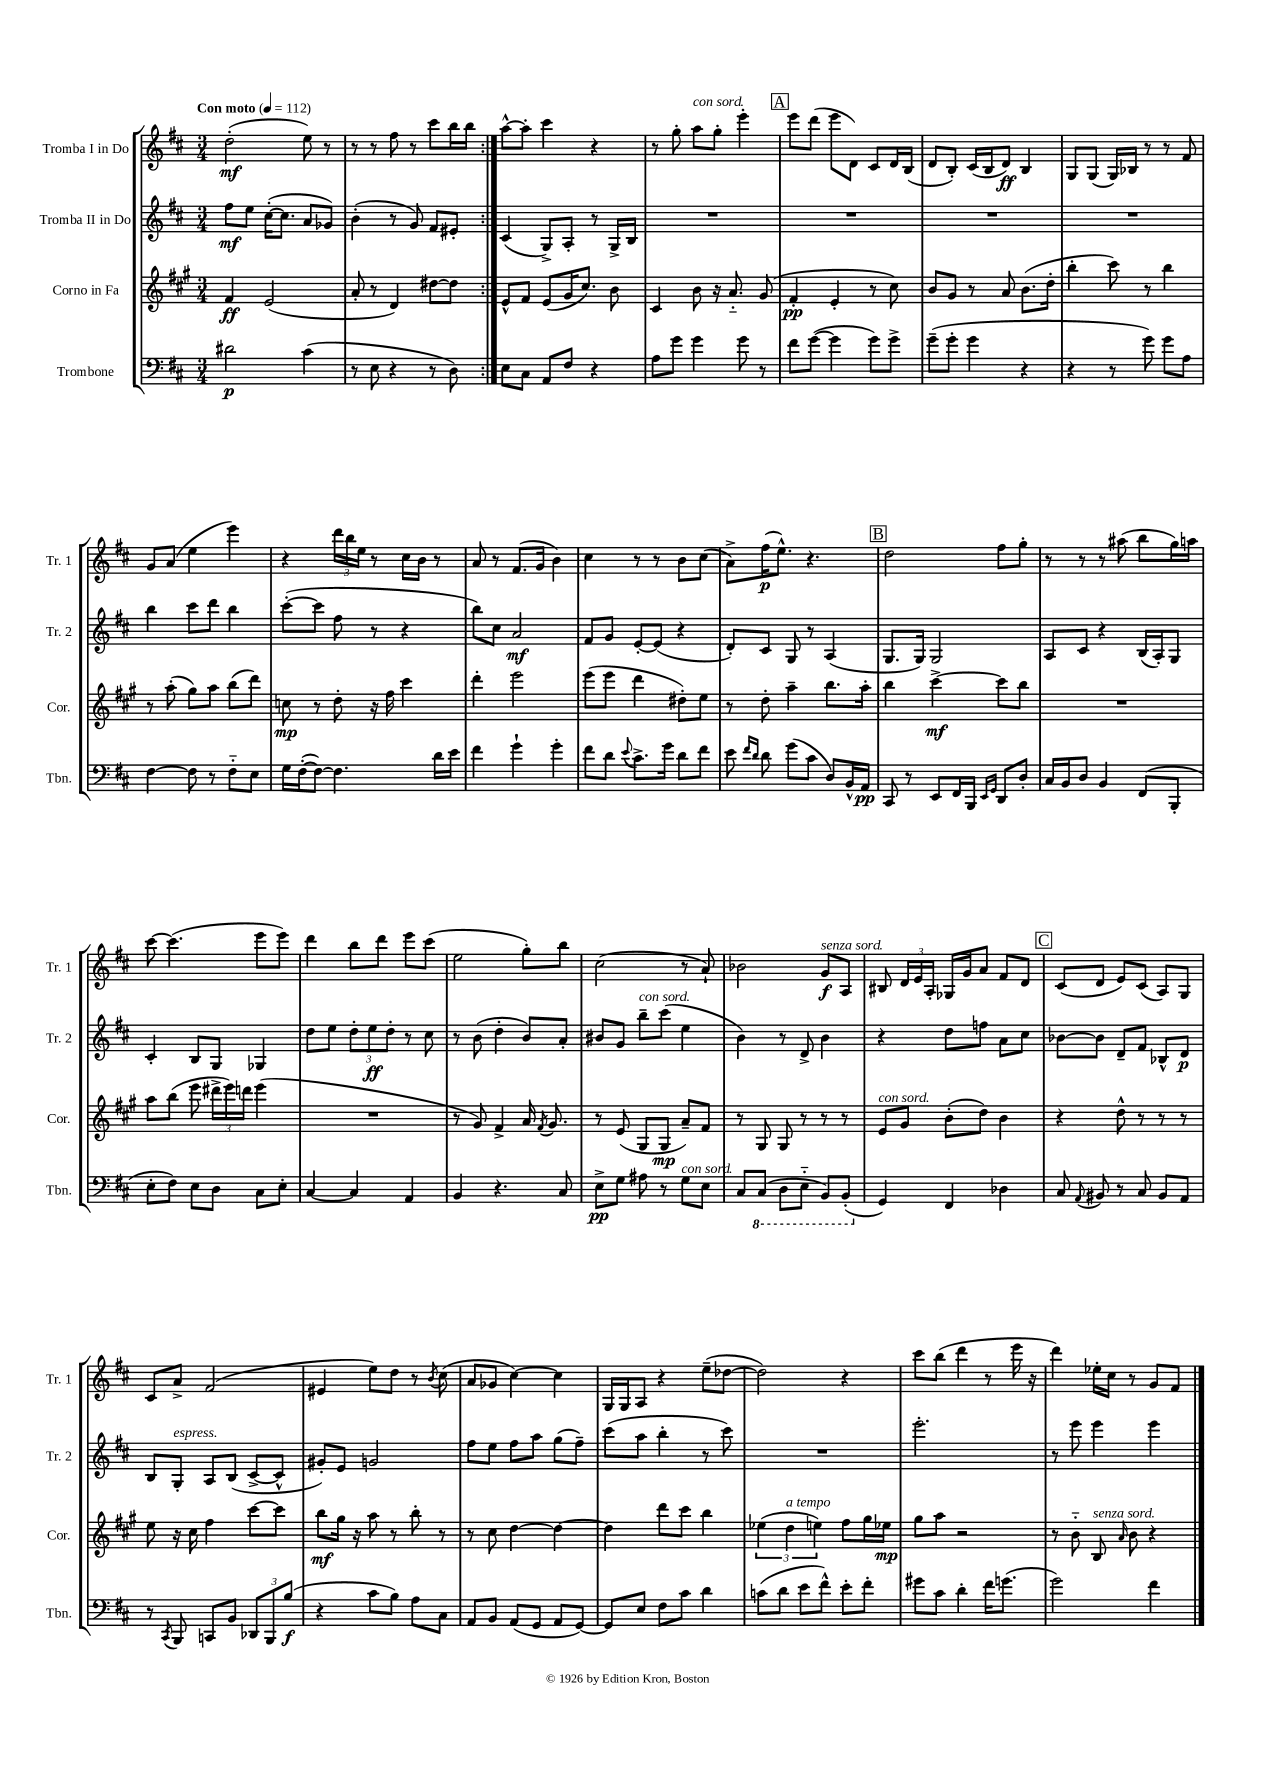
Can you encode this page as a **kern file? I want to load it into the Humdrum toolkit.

**kern	**dynam	**kern	**dynam	**kern	**dynam	**kern	**dynam
*part4	*part4	*part3	*part3	*part2	*part2	*part1	*part1
*staff4	*staff4	*staff3	*staff3	*staff2	*staff2	*staff1	*staff1
*I"Trombone	*	*I"Corno in Fa	*	*I"Tromba II in Do	*	*I"Tromba I in Do	*
*I'Tbn.	*	*I'Cor.	*	*I'Tr. 2	*	*I'Tr. 1	*
*clefF4	*	*clefG2	*	*clefG2	*	*clefG2	*
*k[f#c#]	*	*k[f#c#g#]	*	*k[f#c#]	*	*k[f#c#]	*
*M3/4	*	*M3/4	*	*M3/4	*	*M3/4	*
*MM112	*	*MM112	*	*MM112	*	*MM112	*
=1	=1	=1	=1	=1	=1	=1	=1
!	!	!	!	!	!	!LO:TX:a:B:t=Con moto	!
2d#X\	p	4f#/	ff	8ff#\L	mf	(2dd'\	mf
.	.	.	.	8ee\J	.	.	.
.	.	(2e/	.	([16cc#'\KL	.	.	.
.	.	.	.	8.cc#\J]	.	.	.
(4c#\	.	.	.	8a/L	.	8ee\)	.
.	.	.	.	8g-X/J)	.	8r	.
=2	=2	=2	=2	=2	=2	=2	=2
8r	.	8a'/	.	(4b'\	.	8r	.
8E\	.	8r	.	.	.	8r	.
4r	.	4d/)	.	8r	.	8ff#\	.
.	.	.	.	8g/)	.	8r	.
8r	.	[8dd#X\L	.	8f#/L	.	8ccc#\L	.
8D\)	.	8dd#\J]	.	8e#X'/J	.	16bb\L	.
.	.	.	.	.	.	16bb\JJ	.
=3:|!	=3:|!	=3:|!	=3:|!	=3:|!	=3:|!	=3:|!	=3:|!
8E\L	.	8e^^/L	.	(4c#/	.	[8aa^^\L	.
8C#\J	.	8f#/J	.	.	.	8aa'\J]	.
8AA/L	.	(8e/L	.	8G^/L)	.	4ccc#\	.
8F#/J	.	16g#/K	.	8A'/J	.	.	.
.	.	8.cc#/J)	.	.	.	.	.
4r	.	.	.	8r	.	4r	.
.	.	8b\	.	16G^/LL	.	.	.
.	.	.	.	16B/JJ	.	.	.
=4	=4	=4	=4	=4	=4	=4	=4
8A\L	.	4c#/	.	2.r	.	8r	.
8g\J	.	.	.	.	.	8gg'\	.
!	!	!	!	!	!	!LO:TX:a:i:t=con sord.	!
4g\	.	8b\	.	.	.	8aa\L	.
.	.	16r	.	.	.	8gg'\J	.
.	.	8.a/	.	.	.	.	.
8g\	.	.	.	.	.	4eee'\	.
8r	.	(8g#/	.	.	.	.	.
!!LO:REH:place=s1:t=A
=5	=5	=5	=5	=5	=5	=5	=5
8f#\L	.	4f#'/	pp	2.r	.	8eee\L	.
([8g\J	.	.	.	.	.	(8ddd\J	.
4g\]	.	4e'/	.	.	.	8eee\L	.
.	.	.	.	.	.	8d\J)	.
8g\L)	.	8r	.	.	.	8c#/L	.
8g^\J	.	8cc#\)	.	.	.	16d/L	.
.	.	.	.	.	.	(16B/JJ	.
=6	=6	=6	=6	=6	=6	=6	=6
(8g~\L	.	8b/L	.	2.r	.	8d/L	.
8g'\J	.	8g#/J	.	.	.	8B'/J)	.
4g\	.	8r	.	.	.	(16c#/LL	.
.	.	.	.	.	.	16B/J	.
.	.	8a/	.	.	.	8d/J)	ff
4r	.	(8.b\L	.	.	.	4B/	.
.	.	16dd'\Jk	.	.	.	.	.
=7	=7	=7	=7	=7	=7	=7	=7
4r	.	4bb'\	.	2.r	.	8G/L	.
.	.	.	.	.	.	(8G/J	.
8r	.	8ccc#\)	.	.	.	16G/LL)	.
.	.	.	.	.	.	16B-X/JJ	.
8g\)	.	8r	.	.	.	8r	.
8g\L	.	4bb\	.	.	.	8r	.
8A\J	.	.	.	.	.	8f#/	.
!!LO:LB:g=z
=8	=8	=8	=8	=8	=8	=8	=8
[4F#\	.	8r	.	4bb\	.	8g/L	.
.	.	(8aa'\	.	.	.	(8a/J	.
8F#\]	.	8gg#\L)	.	8ccc#\L	.	4ee\	.
8r	.	8aa\J	.	8ddd\J	.	.	.
8F#\L	.	(8bb\L	.	4bb\	.	4eee\)	.
8E\J	.	8ddd\J)	.	.	.	.	.
=9	=9	=9	=9	=9	=9	=9	=9
16G\LL	.	8ccn\	mp	([8ccc#'\L	.	4r	.
([16F#'\J	.	.	.	.	.	.	.
8F#\J_)	.	8r	.	8ccc#\J]	.	.	.
4.F#\]	.	8dd'\	.	8ff#\	.	24ddd\LL	.
.	.	.	.	.	.	24bb\	.
.	.	.	.	.	.	24ee\JJ	.
.	.	16r	.	8r	.	8r	.
.	.	16ff#\	.	.	.	.	.
.	.	4ccc#\	.	4r	.	16cc#\LL	.
.	.	.	.	.	.	16b\JJ	.
16d\LL	.	.	.	.	.	8r	.
16e\JJ	.	.	.	.	.	.	.
=10	=10	=10	=10	=10	=10	=10	=10
4f#\	.	4ddd'\	.	8bb\L)	.	8a/	.
.	.	.	.	8cc#\J	.	8r	.
4g`\	.	2eee\	.	2a/	mf	(8.f#/L	.
.	.	.	.	.	.	16g/Jk	.
4g'\	.	.	.	.	.	4b\)	.
=11	=11	=11	=11	=11	=11	=11	=11
8f#\L	.	(8eee\L	.	8f#/L	.	4cc#\	.
8d\J	.	8eee\J	.	8g/J	.	.	.
8qqe/	.	.	.	.	.	.	.
8.c#^\L	.	4ddd\	.	[8e'/L	.	8r	.
.	.	.	.	(8e/J]	.	8r	.
16g\Jk	.	.	.	.	.	.	.
8d\L	.	8dd#X'\L)	.	4r	.	8b\L	.
8f#\J	.	8ee\J	.	.	.	(8cc#\J	.
=12	=12	=12	=12	=12	=12	=12	=12
8e\	.	8r	.	8d'/L)	.	8a^\L)	.
16qqf#/LL	.	.	.	.	.	.	.
16qqd/JJ	.	.	.	.	.	.	.
8d\	.	8dd'\	.	8c#/J	.	(16ff#\K	p
.	.	.	.	.	.	8.ee^^\J)	.
(8g\L	.	4aa~\	.	8G/	.	.	.
8c#\J	.	.	.	8r	.	4.r	.
8D/L)	.	8.bb\L	.	(4A/	.	.	.
16BB^^/L	.	.	.	.	.	.	.
16AA/JJ	pp	16aa'\Jk	.	.	.	.	.
!!LO:REH:place=s1:t=B
=13	=13	=13	=13	=13	=13	=13	=13
8CC#/	.	4bb\	.	8.G/L	.	2dd\	.
8r	.	.	.	.	.	.	.
.	.	.	.	16G/Jk)	.	.	.
8EE/L	.	[4ccc#^\	mf	2G/	.	.	.
16FF#/L	.	.	.	.	.	.	.
16BBB/JJ	.	.	.	.	.	.	.
16qqEE/LL	.	.	.	.	.	.	.
16qqGG/JJ	.	.	.	.	.	.	.
8DD/L	.	8ccc#\L]	.	.	.	8ff#\L	.
8D'/J	.	8bb\J	.	.	.	8gg'\J	.
=14	=14	=14	=14	=14	=14	=14	=14
16C#/LL	.	2.r	.	8A/L	.	8r	.
16BB/J	.	.	.	.	.	.	.
8D/J	.	.	.	8c#/J	.	8r	.
4BB/	.	.	.	4r	.	8r	.
.	.	.	.	.	.	(8aa#X\	.
(8FF#/L	.	.	.	(16B/LL	.	8bb\L	.
.	.	.	.	16A'/J)	.	.	.
8BBB'/J	.	.	.	8G/J	.	16gg\L)	.
.	.	.	.	.	.	16aan\JJ	.
!!LO:LB:g=z
=15	=15	=15	=15	=15	=15	=15	=15
8E'\L	.	8aa\L	.	4c#'/	.	[8ccc#\	.
8F#\J)	.	(8bb\J	.	.	.	(4.ccc#\]	.
8E\L	.	8eee\	.	8B/L	.	.	.
8D\J	.	24ddd#X^\LL	.	8G/J	.	.	.
.	.	24eee\)	.	.	.	.	.
.	.	24dddn\JJ	.	.	.	.	.
8C#\L	.	(4eee\	.	4G-X/	.	8eee\L	.
8E'\J	.	.	.	.	.	8eee\J)	.
=16	=16	=16	=16	=16	=16	=16	=16
[4C#/	.	2.r	.	8dd\L	.	4ddd\	.
.	.	.	.	8ee\J	.	.	.
4C#/]	.	.	.	12dd'\L	.	8bb\L	.
.	.	.	.	12ee\	ff	.	.
.	.	.	.	.	.	8ddd\J	.
.	.	.	.	12dd'\J	.	.	.
4AA/	.	.	.	8r	.	8eee\L	.
.	.	.	.	8cc#\	.	(8ccc#\J	.
=17	=17	=17	=17	=17	=17	=17	=17
4BB/	.	8r	.	8r	.	2ee\	.
.	.	8g#/)	.	(8b\	.	.	.
4.r	.	4f#^/	.	4dd'\	.	.	.
.	.	16a/	.	8b/L)	.	8gg'\L)	.
.	.	8qf#/	.	.	.	.	.
.	.	8.g#/	.	.	.	.	.
8C#/	.	.	.	8a'/J	.	8bb\J	.
=18	=18	=18	=18	=18	=18	=18	=18
8E^\L	pp	8r	.	8b#X/L	.	(2cc#\	.
8G\J	.	(8e/	.	8g/J	.	.	.
!	!	!	!	!LO:TX:a:i:t=con sord.	!	!	!
8A#X\	.	8G#/L	.	8bb~\L	.	.	.
8r	.	8G#/J	mp	(8ccc#\J	.	.	.
!LO:TX:a:i:t=con sord.	!	!	!	!	!	!	!
8G\L	.	8a~/L)	.	4ee\	.	8r	.
8E\J	.	8f#/J	.	.	.	8a`/)	.
=19	=19	=19	=19	=19	=19	=19	=19
8C#/L	.	8r	.	4b\)	.	2b-X\	.
*8ba	*	*	*	*	*	*	*
(8CC#/J	.	8G#/	.	.	.	.	.
8DD\L	.	8G#/	.	8r	.	.	.
8EE\J	.	8r	.	8d^/	.	.	.
!	!	!	!	!	!	!LO:TX:a:i:t=senza sord.	!
8BBB/L)	.	8r	.	4b\	.	8g/L	f
(8BBB'/J	.	8r	.	.	.	8A/J	.
=20	=20	=20	=20	=20	=20	=20	=20
*X8ba	*	*	*	*	*	*	*
!	!	!LO:TX:a:i:t=con sord.	!	!	!	!	!
4GG/)	.	8e/L	.	4r	.	8B#X/	.
.	.	8g#/J	.	.	.	24d/LL	.
.	.	.	.	.	.	24e/	.
.	.	.	.	.	.	24A'/JJ	.
4FF#/	.	(8b'\L	.	8dd\L	.	16G-X/LL	.
.	.	.	.	.	.	16g/J	.
.	.	8dd\J)	.	8ffn\J	.	8a/J	.
4D-X\	.	4b\	.	8a\L	.	8f#/L	.
.	.	.	.	8cc#\J	.	8d/J	.
!!LO:REH:place=s1:t=C
=21	=21	=21	=21	=21	=21	=21	=21
8C#/	.	4r	.	[8b-X\L	.	(8c#/L	.
8qqAA/	.	.	.	.	.	.	.
8BB#X/	.	.	.	8b-\J]	.	8d/J	.
8r	.	8dd^^\	.	8d~/L	.	8e/L)	.
8C#/	.	8r	.	8f#/J	.	(8c#/J	.
8BB#/L	.	8r	.	8B-X^^/L	.	8A/L)	.
8AA/J	.	8r	.	8d/J	p	8G/J	.
!!LO:LB:g=z
=22	=22	=22	=22	=22	=22	=22	=22
8r	.	8ee\	.	8B/L	.	8c#/L	.
8qCC#/	.	.	.	.	.	.	.
!	!	!	!	!LO:TX:a:i:t=espress.	!	!	!
8BBB/	.	16r	.	8G'/J	.	8a^/J	.
.	.	16cc#\	.	.	.	.	.
8CCn/L	.	4ff#\	.	8A/L	.	(2f#/	.
8BB/J	.	.	.	(8B/J	.	.	.
12DD-X/L	.	[8ccc#\L	.	[8c#^/L	.	.	.
12BBB/	.	.	.	.	.	.	.
.	.	8ccc#\J]	.	8c#^^/J]	.	.	.
(12B/J	f	.	.	.	.	.	.
=23	=23	=23	=23	=23	=23	=23	=23
4r	.	8bb\L	mf	8g#X'/L)	.	4e#X/	.
.	.	16gg#\Jk	.	8e/J	.	.	.
.	.	16r	.	.	.	.	.
8c#\L	.	8aa\	.	2gn/	.	8ee\L)	.
8B\J)	.	8r	.	.	.	8dd\J	.
8A\L	.	8bb'\	.	.	.	8r	.
.	.	.	.	.	.	8qb/	.
8C#\J	.	8r	.	.	.	(8cc#\	.
=24	=24	=24	=24	=24	=24	=24	=24
8AA/L	.	8r	.	8ff#\L	.	8a/L	.
8BB/J	.	8cc#\	.	8ee\J	.	8g-X/J	.
(8AA/L	.	[4dd\	.	8ff#\L	.	[4cc#\)	.
8GG/J	.	.	.	8aa\J	.	.	.
8AA/L	.	4dd\_	.	(8gg\L	.	4cc#\]	.
[8GG/J)	.	.	.	8ff#~\J)	.	.	.
=25	=25	=25	=25	=25	=25	=25	=25
8GG/L]	.	4dd\]	.	(8ccc#\L	.	16G/LL	.
.	.	.	.	.	.	16G/J	.
8E/J	.	.	.	8aa\J	.	8A/J	.
8F#\L	.	8ddd\L	.	4bb'\	.	4r	.
8c#\J	.	8ccc#\J	.	.	.	.	.
4d\	.	4bb\	.	8r	.	(8ee~\L	.
.	.	.	.	8ccc#\)	.	[8dd-X\J	.
=26	=26	=26	=26	=26	=26	=26	=26
(8cn\L	.	(6ee-X\	.	2.r	.	2dd-\])	.
8d\J	.	.	.	.	.	.	.
!	!	!LO:TX:a:i:t=a tempo	!	!	!	!	!
.	.	6dd\	.	.	.	.	.
8e\L	.	.	.	.	.	.	.
.	.	6een\)	.	.	.	.	.
8f#^^\J)	.	.	.	.	.	.	.
8e'\L	.	8ff#\L	.	.	.	4r	.
8f#'\J	.	16gg#\L	.	.	.	.	.
.	.	16ee-X\JJ	mp	.	.	.	.
=27	=27	=27	=27	=27	=27	=27	=27
8g#X\L	.	8gg#\L	.	2.eee'\	.	8ccc#\L	.
8c#\J	.	8aa\J	.	.	.	(8bb\J	.
4d'\	.	2r	.	.	.	4ddd\	.
16f#\KL	.	.	.	.	.	8r	.
(8.gn\J	.	.	.	.	.	.	.
.	.	.	.	.	.	16eee\	.
.	.	.	.	.	.	16r	.
=28	=28	=28	=28	=28	=28	=28	=28
2g\)	.	8r	.	8r	.	4ddd\)	.
.	.	8b\	.	8eee\	.	.	.
!	!	!LO:TX:a:i:t=senza sord.	!	!	!	!	!
.	.	8B/	.	4eee\	.	16ee-X'\LL	.
.	.	.	.	.	.	16cc#\JJ	.
.	.	16qqa/	.	.	.	.	.
.	.	8b\	.	.	.	8r	.
4f#\	.	4r	.	4eee\	.	8g/L	.
.	.	.	.	.	.	8f#/J	.
==	==	==	==	==	==	==	==
*-	*-	*-	*-	*-	*-	*-	*-
